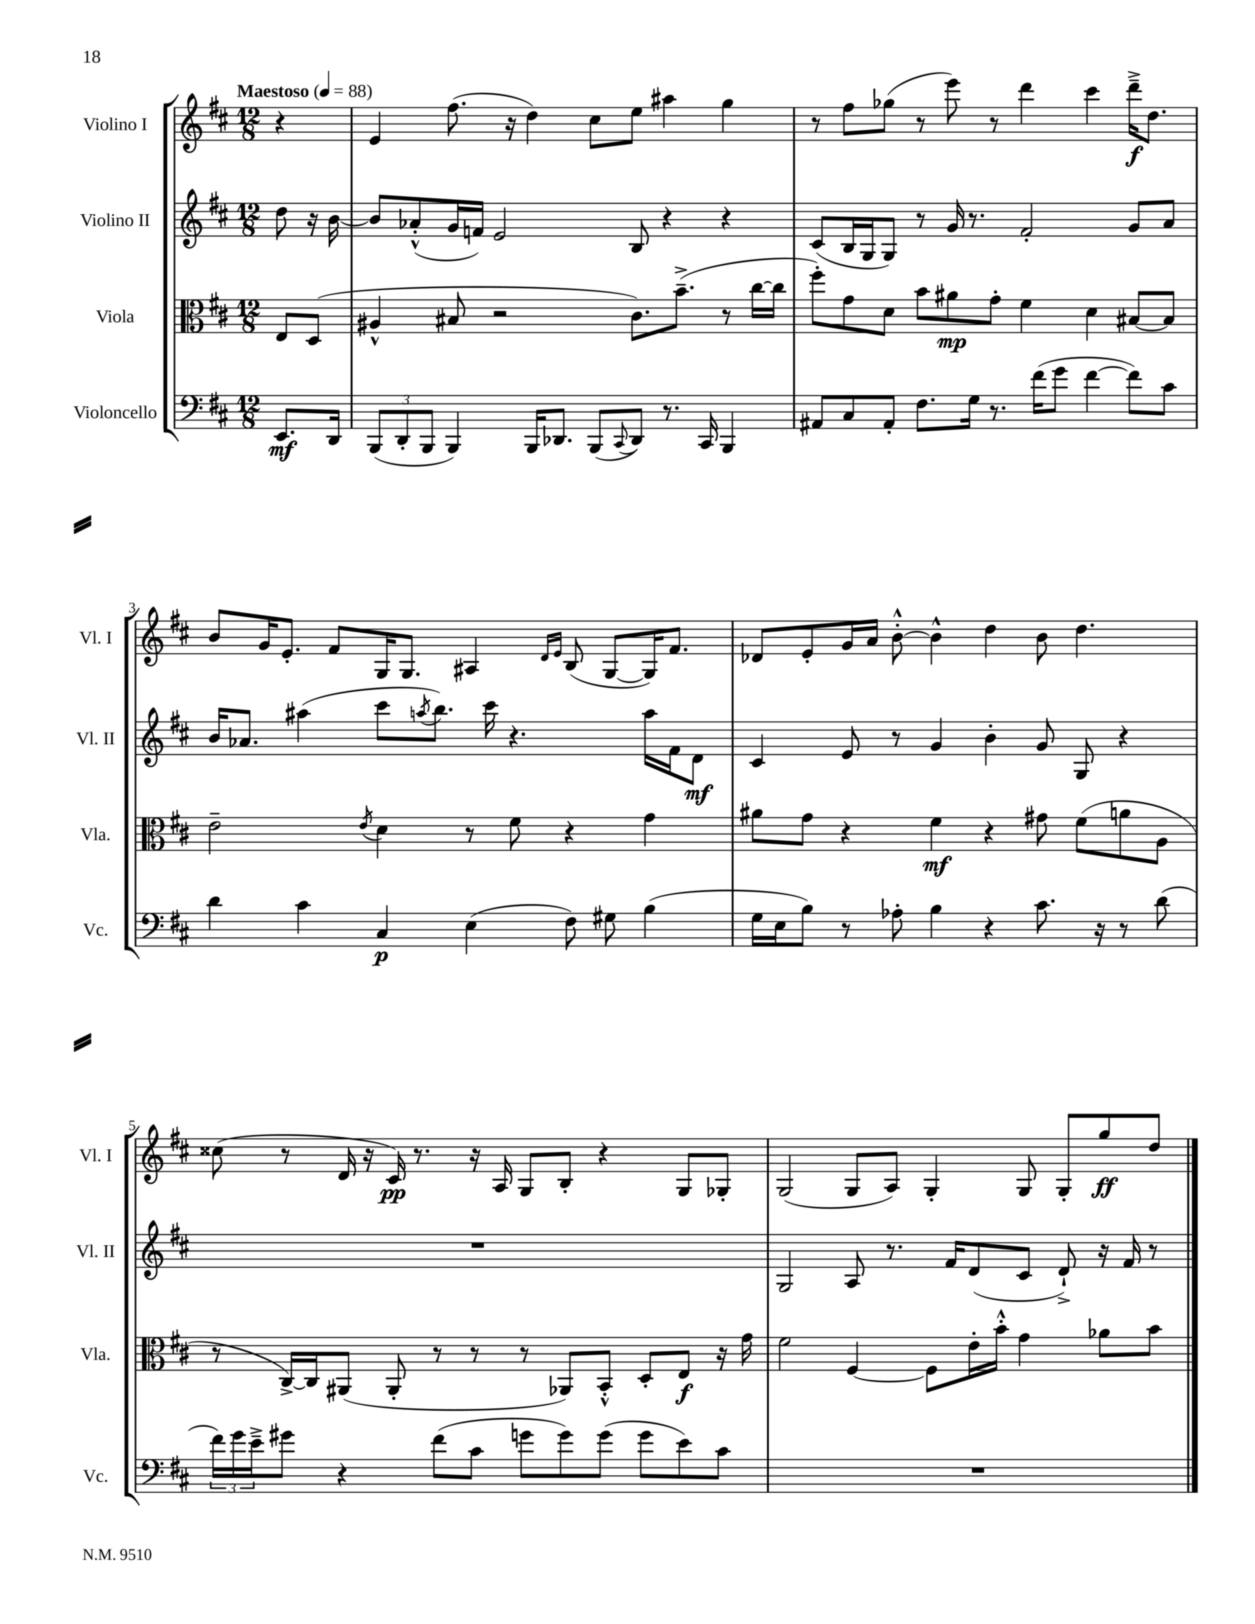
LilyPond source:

<<
\new StaffGroup <<
\new Staff = "s0" \with { instrumentName = "Violino I" shortInstrumentName = "Vl. I" } {
    \clef treble \key d \major \numericTimeSignature \time 12/8 \partial 4 \tempo "Maestoso" 4 = 88
    r4 |
    e'4 fis''8.( r16 d''4) cis''8 e''8 ais''4 g''4 |
    r8 fis''8 ges''8( r8 e'''8) r8 d'''4 cis'''4 d'''16--->\f d''8. |
    b'8 g'16 e'8.-. fis'8 g16 g8. ais4 \grace { d'16 e'16 } b8( g8~ g16) fis'8. |
    des'8 e'8-. g'16 a'16 b'8~-.-^ b'4-^ d''4 b'8 d''4. |
    cisis''8( r8 d'16 r16 cis'16\pp) r8. r16 a16 g8 b8-. r4 g8 ges8-. |
    g2( g8 a8) g4-. g8 g8-. g''8\ff d''8 \bar "|." |
}
\new Staff = "s1" \with { instrumentName = "Violino II" shortInstrumentName = "Vl. II" } {
    \clef treble \key d \major \numericTimeSignature \time 12/8 \partial 4
    d''8 r16 b'16~ |
    b'8 aes'8-.-^( g'16 f'16) e'2 b8 r4 r4 |
    cis'8( b16 g16 g8) r8 g'16 r8. fis'2-. g'8 a'8 |
    b'16 aes'8. ais''4( cis'''8 \acciaccatura { a''8 } b''8.) cis'''16 r4. a''16 fis'16 d'8\mf |
    cis'4 e'8 r8 g'4 b'4-. g'8 g8 r4 |
    R1. |
    g2 a8 r8. fis'16 d'8( cis'8 d'8-!->) r16 fis'16 r8 \bar "|." |
}
\new Staff = "s2" \with { instrumentName = "Viola" shortInstrumentName = "Vla." } {
    \clef alto \key d \major \numericTimeSignature \time 12/8 \partial 4
    e8 d8( |
    ais4-^ bis8 r2 cis'8.) b'8.--->( r8 cis''16~ cis''16 |
    fis''8-.) g'8 d'8 b'8 ais'8\mp g'8-. fis'4 d'4 bis8~ bis8 |
    e'2-- \acciaccatura { e'8 } d'4 r8 fis'8 r4 g'4 |
    ais'8 g'8 r4 fis'4\mf r4 gis'8 fis'8( a'8 a8 |
    r8 cis16~->) cis16 ais,8( ais,8-. r8 r8 r8 aes,8) b,8-.-^ d8-. e8\f r16 g'16 |
    fis'2 fis4~ fis8 e'16-. b'16-.-^ g'4 aes'8 b'8 \bar "|." |
}
\new Staff = "s3" \with { instrumentName = "Violoncello" shortInstrumentName = "Vc." } {
    \clef bass \key d \major \numericTimeSignature \time 12/8 \partial 4
    e,8.\mf d,16 |
    \tuplet 3/2 { b,,8( d,8-. b,,8 } b,,4) b,,16 des,8. b,,8( \appoggiatura { cis,8 } des,8) r8. cis,16 b,,4 |
    ais,8 cis8 ais,8-. fis8. g16 r8. fis'16( g'8 fis'4~ fis'8) cis'8 |
    d'4 cis'4 cis4\p e4( fis8) gis8 b4( |
    g16 e16 b8) r8 aes8-. b4 r4 cis'8. r16 r8 d'8( |
    \tuplet 3/2 { fis'16) g'16 e'16---> } gis'8 r4 fis'8( cis'8 g'8 g'8) g'8( g'8 e'8) cis'8 |
    R1. \bar "|." |
}
>>
>>
